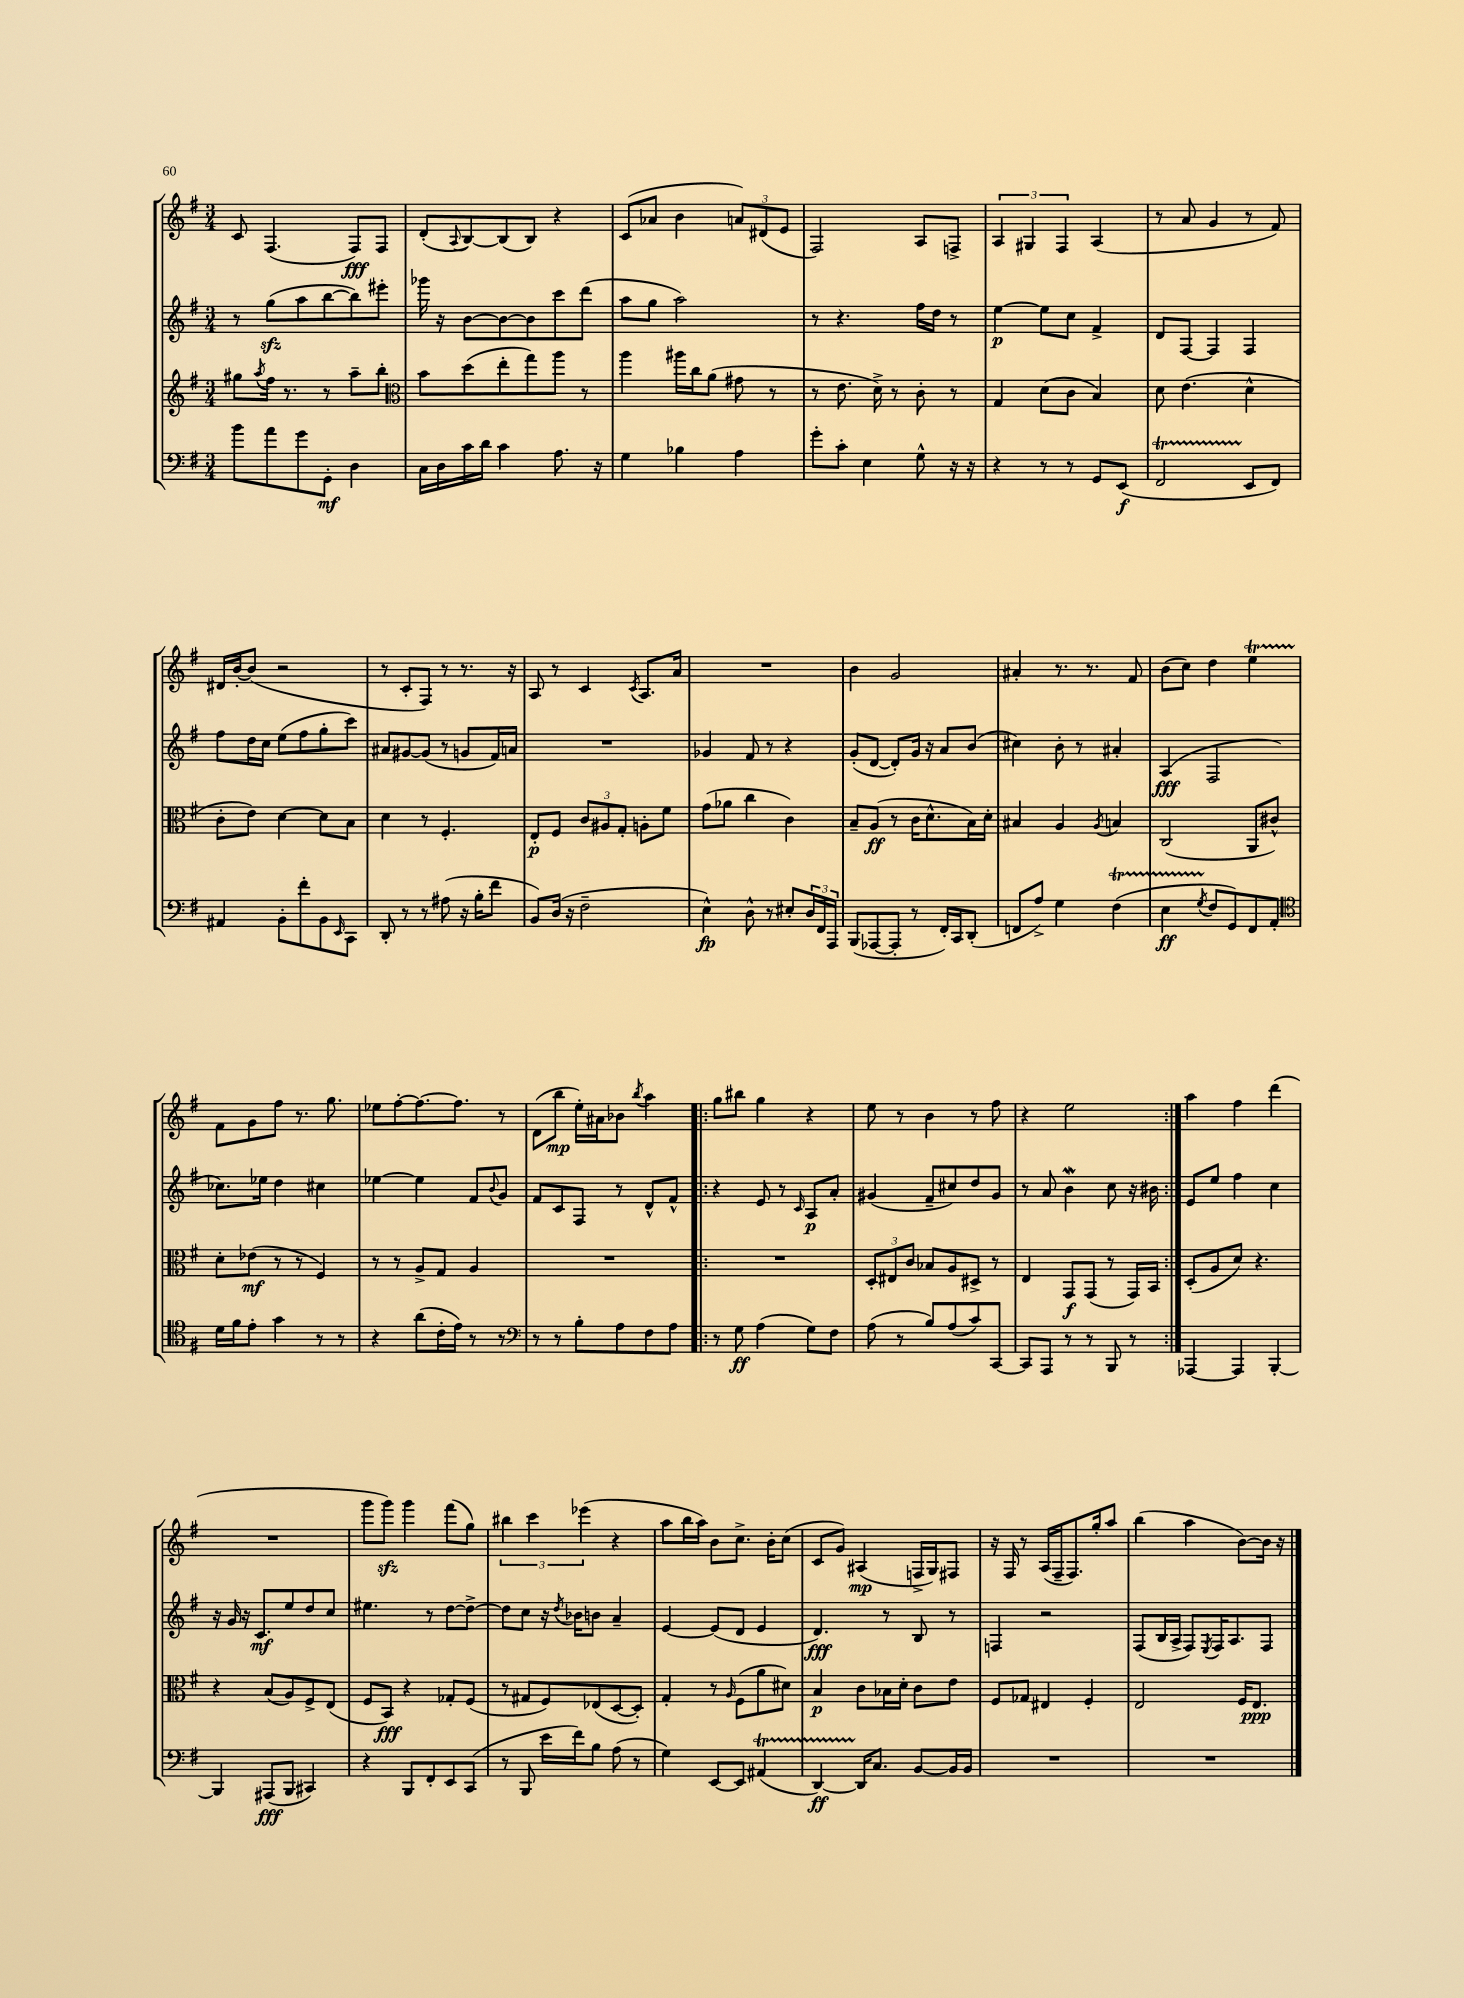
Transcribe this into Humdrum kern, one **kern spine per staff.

**kern	**dynam	**kern	**dynam	**kern	**dynam	**kern	**dynam
*part4	*part4	*part3	*part3	*part2	*part2	*part1	*part1
*staff4	*staff4	*staff3	*staff3	*staff2	*staff2	*staff1	*staff1
*clefF4	*	*clefG2	*	*clefG2	*	*clefG2	*
*k[f#]	*	*k[f#]	*	*k[f#]	*	*k[f#]	*
*M3/4	*	*M3/4	*	*M3/4	*	*M3/4	*
=8	=8	=8	=8	=8	=8	=8	=8
8b\L	.	8gg#X\L	.	8r	.	8c/	.
.	.	8qaa/	.	.	.	.	.
8a\	.	16ff#\Jk	.	(8ggzz\L	.	(4.F#/	.
.	.	8.r	.	.	.	.	.
8g\	.	.	.	8aa\	.	.	.
8GG'\J	mf	8r	.	[8bb\	.	.	.
4D\	.	8aa~\L	.	8bb\])	.	8F#/L)	fff
.	.	8bb'\J	.	8eee#X'\J	.	8F#/J	.
=9	=9	=9	=9	=9	=9	=9	=9
*	*	*clefC3	*	*	*	*	*
16C\LL	.	8b\L	.	16ggg-X\	.	(8d'/L	.
16D\	.	.	.	16r	.	.	.
.	.	.	.	.	.	8qqA/	.
16c\	.	(8dd\	.	[8b\L	.	[8B/)	.
16d\JJ	.	.	.	.	.	.	.
4c\	.	8ee'\	.	8b\_	.	(8B/]	.
.	.	8gg\)	.	8b\]	.	8B/J)	.
8.A\	.	8aa\J	.	8ccc\	.	4r	.
.	.	8r	.	(8ddd\J	.	.	.
16r	.	.	.	.	.	.	.
=10	=10	=10	=10	=10	=10	=10	=10
4G\	.	4aa\	.	8aa\L	.	(8c/L	.
.	.	.	.	8gg\J	.	8a-X/J	.
4B-X\	.	16aa#X\LL	.	2aa\)	.	4b\	.
.	.	16cc\J	.	.	.	.	.
.	.	(8a\J	.	.	.	.	.
4A\	.	8g#X\	.	.	.	12an/L)	.
.	.	.	.	.	.	(12d#X/	.
.	.	8r	.	.	.	.	.
.	.	.	.	.	.	12e/J	.
=11	=11	=11	=11	=11	=11	=11	=11
8g'\L	.	8r	.	8r	.	2F#/)	.
8c'\J	.	8.e\	.	4.r	.	.	.
4E\	.	.	.	.	.	.	.
.	.	16d^\)	.	.	.	.	.
.	.	8r	.	.	.	.	.
8G^^\	.	8c'\	.	16ff#\LL	.	8A/L	.
.	.	.	.	16dd\JJ	.	.	.
16r	.	8r	.	8r	.	8Fn^/J	.
16r	.	.	.	.	.	.	.
=12	=12	=12	=12	=12	=12	=12	=12
4r	.	4G/	.	[4ee\	p	6A/	.
.	.	.	.	.	.	6G#X/	.
8r	.	(8d\L	.	8ee\L]	.	.	.
.	.	.	.	.	.	6F#/	.
8r	.	8c\J	.	8cc\J	.	.	.
8GG/L	.	4B/)	.	4f#^/	.	(4A/	.
(8EE/J	f	.	.	.	.	.	.
=13	=13	=13	=13	=13	=13	=13	=13
2FF#t/	.	8d\	.	8d/L	.	8r	.
.	.	(4.e\	.	[8F#/J	.	8a/	.
.	.	.	.	4F#/]	.	4g/	.
8EE/L	.	4d^^\	.	4F#/	.	8r	.
8FF#/J)	.	.	.	.	.	8f#/)	.
!!LO:LB:g=z
=14	=14	=14	=14	=14	=14	=14	=14
4AA#X/	.	8c'\L	.	8ff#\L	.	16d#X/LL	.
.	.	.	.	.	.	[16b'/J	.
.	.	8e\J)	.	16dd\L	.	(8b/J]	.
.	.	.	.	16cc\JJ	.	.	.
8BB'\L	.	[4d\	.	(8ee\L	.	2r	.
8f#'\	.	.	.	8ff#\	.	.	.
8BB\	.	8d\L]	.	8gg'\	.	.	.
16qqEE/	.	.	.	.	.	.	.
8CC\J	.	8B\J	.	8ccc\J)	.	.	.
=15	=15	=15	=15	=15	=15	=15	=15
8DD'/	.	4d\	.	8a#X/L	.	8r	.
8r	.	.	.	[8g#X/	.	8c'/L	.
8r	.	8r	.	(8g#/J]	.	8F#/J)	.
(8A#X\	.	4.F#'/	.	8r	.	8r	.
16r	.	.	.	8gn/L	.	8.r	.
16B'\KL	.	.	.	.	.	.	.
8f#\J	.	.	.	16f#/L)	.	.	.
.	.	.	.	16an/JJ	.	16r	.
=16	=16	=16	=16	=16	=16	=16	=16
8BB/L)	.	8E'/L	p	2.r	.	8A/	.
(16D/Jk	.	8F#/J	.	.	.	8r	.
16r	.	.	.	.	.	.	.
2F#~\	.	12c/L	.	.	.	4c/	.
.	.	12A#X/	.	.	.	.	.
.	.	12G'/J	.	.	.	.	.
.	.	.	.	.	.	8qc/	.
.	.	8An'\L	.	.	.	8.A/L	.
.	.	8f#\J	.	.	.	.	.
.	.	.	.	.	.	16a/Jk	.
=17	=17	=17	=17	=17	=17	=17	=17
4E^^\)	fp	(8g\L	.	4g-X/	.	2.r	.
.	.	8a-X\J	.	.	.	.	.
8D^^\	.	4cc\	.	8f#/	.	.	.
8r	.	.	.	8r	.	.	.
8E#X'/L	.	4c\)	.	4r	.	.	.
24D/L	.	.	.	.	.	.	.
24FF#/	.	.	.	.	.	.	.
24AAA/JJ	.	.	.	.	.	.	.
=18	=18	=18	=18	=18	=18	=18	=18
(8BBB/L	.	8B~/L	.	(8g'/L	.	4b\	.
[8AAA-X/	.	(8A/J	ff	[8d/J	.	.	.
8AAA-'/J]	.	8r	.	8d'/L])	.	2g/	.
8r	.	16c\KL	.	16g/Jk	.	.	.
.	.	8.d^^\	.	16r	.	.	.
16FF#'/LL)	.	.	.	8a/L	.	.	.
16CC/J	.	.	.	.	.	.	.
(8DD'/J	.	16B\L)	.	(8b/J	.	.	.
.	.	16d'\JJ	.	.	.	.	.
=19	=19	=19	=19	=19	=19	=19	=19
8FFn/L	.	4B#X/	.	4cc#X\)	.	4a#X'/	.
8A^/J)	.	.	.	.	.	.	.
4G\	.	4A/	.	8b'\	.	8.r	.
.	.	.	.	8r	.	.	.
.	.	.	.	.	.	8.r	.
.	.	8qA/	.	.	.	.	.
(4F#t\	.	4Bn/	.	4a#X'/	.	.	.
.	.	.	.	.	.	8f#/	.
=20	=20	=20	=20	=20	=20	=20	=20
4ETTT\	ff	(2C/	.	(4A/	fff	(8b\L	.
.	.	.	.	.	.	8cc\J)	.
8qG/	.	.	.	.	.	.	.
8F#/L	.	.	.	2F#/	.	4dd\	.
8GG/)	.	.	.	.	.	.	.
8FF#/	.	8AA/L	.	.	.	4eeT\	.
8AA'/J	.	8c#X^^/J)	.	.	.	.	.
!!LO:LB:g=z
=21	=21	=21	=21	=21	=21	=21	=21
*clefC4	*	*	*	*	*	*	*
16d\LL	.	8d'\L	.	8.cc-X\L)	.	8f#\L	.
16f#\J	.	.	.	.	.	.	.
8e'\J	.	(8e-X\J	mf	.	.	8g\	.
.	.	.	.	16ee-X\Jk	.	.	.
4g\	.	8r	.	4dd\	.	8ff#\J	.
.	.	8r	.	.	.	8.r	.
8r	.	4F#/)	.	4cc#X\	.	.	.
.	.	.	.	.	.	8.gg\	.
8r	.	.	.	.	.	.	.
=22	=22	=22	=22	=22	=22	=22	=22
4r	.	8r	.	[4ee-X\	.	8ee-X\L	.
.	.	8r	.	.	.	[8ff#'\	.
(8a\L	.	8A^/L	.	4ee-\]	.	8.ff#\_	.
16c'\L	.	8G/J	.	.	.	.	.
16e\JJ)	.	.	.	.	.	8.ff#\J]	.
8r	.	4A/	.	8f#/L	.	.	.
.	.	.	.	8qqb/	.	.	.
8r	.	.	.	8g/J	.	8r	.
=23	=23	=23	=23	=23	=23	=23	=23
*clefF4	*	*	*	*	*	*	*
8r	.	2.r	.	8f#/L	.	(8d\L	.
8r	.	.	.	8c/	.	8bb\J	mp
8B'\L	.	.	.	8F#/J	.	16ee'\LL)	.
.	.	.	.	.	.	16a#X\J	.
8A\	.	.	.	8r	.	8b-X\J	.
.	.	.	.	.	.	8qbb/	.
8F#\	.	.	.	8d^^/L	.	4aa\	.
8A\J	.	.	.	8f#^^/J	.	.	.
=24!|:	=24!|:	=24!|:	=24!|:	=24!|:	=24!|:	=24!|:	=24!|:
8r	.	2.r	.	4r	.	8gg\L	.
8G\	ff	.	.	.	.	8bb#X\J	.
(4A\	.	.	.	8e/	.	4gg\	.
.	.	.	.	8r	.	.	.
.	.	.	.	16qqc/	.	.	.
8G\L)	.	.	.	8A/L	p	4r	.
8F#\J	.	.	.	8a'/J	.	.	.
=25	=25	=25	=25	=25	=25	=25	=25
(8A\	.	12D'/L	.	(4g#X/	.	8ee\	.
.	.	12E#X/	.	.	.	.	.
8r	.	.	.	.	.	8r	.
.	.	12c/J	.	.	.	.	.
8B/L)	.	8B-X/L	.	8f#~/L	.	4b\	.
(8A/	.	8A/	.	8cc#X/)	.	.	.
8c/)	.	8D#X^/J	.	8dd/	.	8r	.
[8CC/J	.	8r	.	8g#/J	.	8ff#\	.
=26	=26	=26	=26	=26	=26	=26	=26
8CC/L]	.	4E/	.	8r	.	4r	.
8AAA/J	.	.	.	8a/	.	.	.
8r	.	8GG/L	f	4bW\	.	2ee\	.
8r	.	(8GG/J	.	.	.	.	.
8BBB/	.	8r	.	8cc\	.	.	.
8r	.	16GG/LL)	.	16r	.	.	.
.	.	16BB/JJ	.	16b#X\	.	.	.
=27:|!	=27:|!	=27:|!	=27:|!	=27:|!	=27:|!	=27:|!	=27:|!
[4AAA-X/	.	(8D'/L	.	8e/L	.	4aa\	.
.	.	8A/	.	8ee/J	.	.	.
4AAA-/]	.	8d/J)	.	4ff#\	.	4ff#\	.
.	.	4.r	.	.	.	.	.
[4BBB'/	.	.	.	4cc\	.	(4ddd\	.
!!LO:LB:g=z
=28	=28	=28	=28	=28	=28	=28	=28
4BBB/]	.	4r	.	16r	.	2.r	.
.	.	.	.	16g/	.	.	.
.	.	.	.	16r	.	.	.
.	.	.	.	8.c/L	mf	.	.
(8AAA#X/L	fff	(8B/L	.	.	.	.	.
8BBB/J	.	8A/)	.	8ee/	.	.	.
4CC#X/)	.	8F#^/	.	8dd/	.	.	.
.	.	(8E/J	.	8cc/J	.	.	.
=29	=29	=29	=29	=29	=29	=29	=29
4r	.	8F#/L	.	4.ee#X\	.	8ggg\L	.
.	.	8BB/J)	fff	.	.	8gggzz\J)	.
8BBB/L	.	4r	.	.	.	4ggg\	.
8FF#'/	.	.	.	8r	.	.	.
8EE/	.	8G-X'/L	.	[8dd\L	.	(8fff#\L	.
(8CC/J	.	(8F#/J	.	8dd^\J_	.	8gg\J)	.
=30	=30	=30	=30	=30	=30	=30	=30
8r	.	8r	.	8dd\L]	.	6bb#X\	.
8BBB/	.	8G#X/L	.	8cc\J	.	.	.
.	.	.	.	.	.	6ccc\	.
16e\LL	.	8F#/)	.	16r	.	.	.
.	.	.	.	8qdd/	.	.	.
16f#\J)	.	.	.	16b-X\KL	.	.	.
.	.	.	.	.	.	(6eee-X\	.
8B\J	.	(8E-X/	.	8bn\J	.	.	.
(8A\	.	[8D/	.	4a~/	.	4r	.
8r	.	8D'/J])	.	.	.	.	.
=31	=31	=31	=31	=31	=31	=31	=31
4G\)	.	4G'/	.	[4e/	.	8aa\L	.
.	.	.	.	.	.	16bb\L	.
.	.	.	.	.	.	16aa\JJ)	.
[8EE/L	.	8r	.	(8e/L]	.	8b\L	.
.	.	16qqA/	.	.	.	.	.
8EE/J]	.	(8F#\L	.	8d/J	.	8.cc^\J	.
(4AA#Xt/	.	8a\	.	4e/	.	.	.
.	.	.	.	.	.	16b'\KL	.
.	.	8d#X\J)	.	.	.	(8cc\J	.
=32	=32	=32	=32	=32	=32	=32	=32
[4DDTTT/)	ff	4B/	p	4.d/)	fff	8c/L	.
.	.	.	.	.	.	8g/J)	.
16DD/KL]	.	8c\L	.	.	.	(4A#X/	mp
8.C/J	.	.	.	.	.	.	.
.	.	16B-X\L	.	8r	.	.	.
.	.	16d'\JJ	.	.	.	.	.
[8BB/L	.	8c\L	.	8B/	.	16Fn^/LL	.
.	.	.	.	.	.	16G/J)	.
16BB/L]	.	8e\J	.	8r	.	8F#X/J	.
16BB/JJ	.	.	.	.	.	.	.
=33	=33	=33	=33	=33	=33	=33	=33
2.r	.	8F#/L	.	4Fn/	.	16r	.
.	.	.	.	.	.	16F#/	.
.	.	8G-X/J	.	.	.	8r	.
.	.	4E#X/	.	2r	.	(16A/LL	.
.	.	.	.	.	.	16F#~/J	.
.	.	.	.	.	.	8.F#/)	.
.	.	4F#'/	.	.	.	.	.
.	.	.	.	.	.	16gg'/k	.
.	.	.	.	.	.	8aa/J	.
=34	=34	=34	=34	=34	=34	=34	=34
2.r	.	2E/	.	(8F#/L	.	(4bb\	.
.	.	.	.	16B/L	.	.	.
.	.	.	.	16A^/JJ	.	.	.
.	.	.	.	8F#/L)	.	4aa\	.
.	.	.	.	8qE/	.	.	.
.	.	.	.	16F#/K	.	.	.
.	.	.	.	8.A/	.	.	.
.	.	16F#/KL	.	.	.	[8b\L)	.
.	.	8.E/J	ppp	.	.	.	.
.	.	.	.	8F#/J	.	16b\Jk]	.
.	.	.	.	.	.	16r	.
==	==	==	==	==	==	==	==
*-	*-	*-	*-	*-	*-	*-	*-
